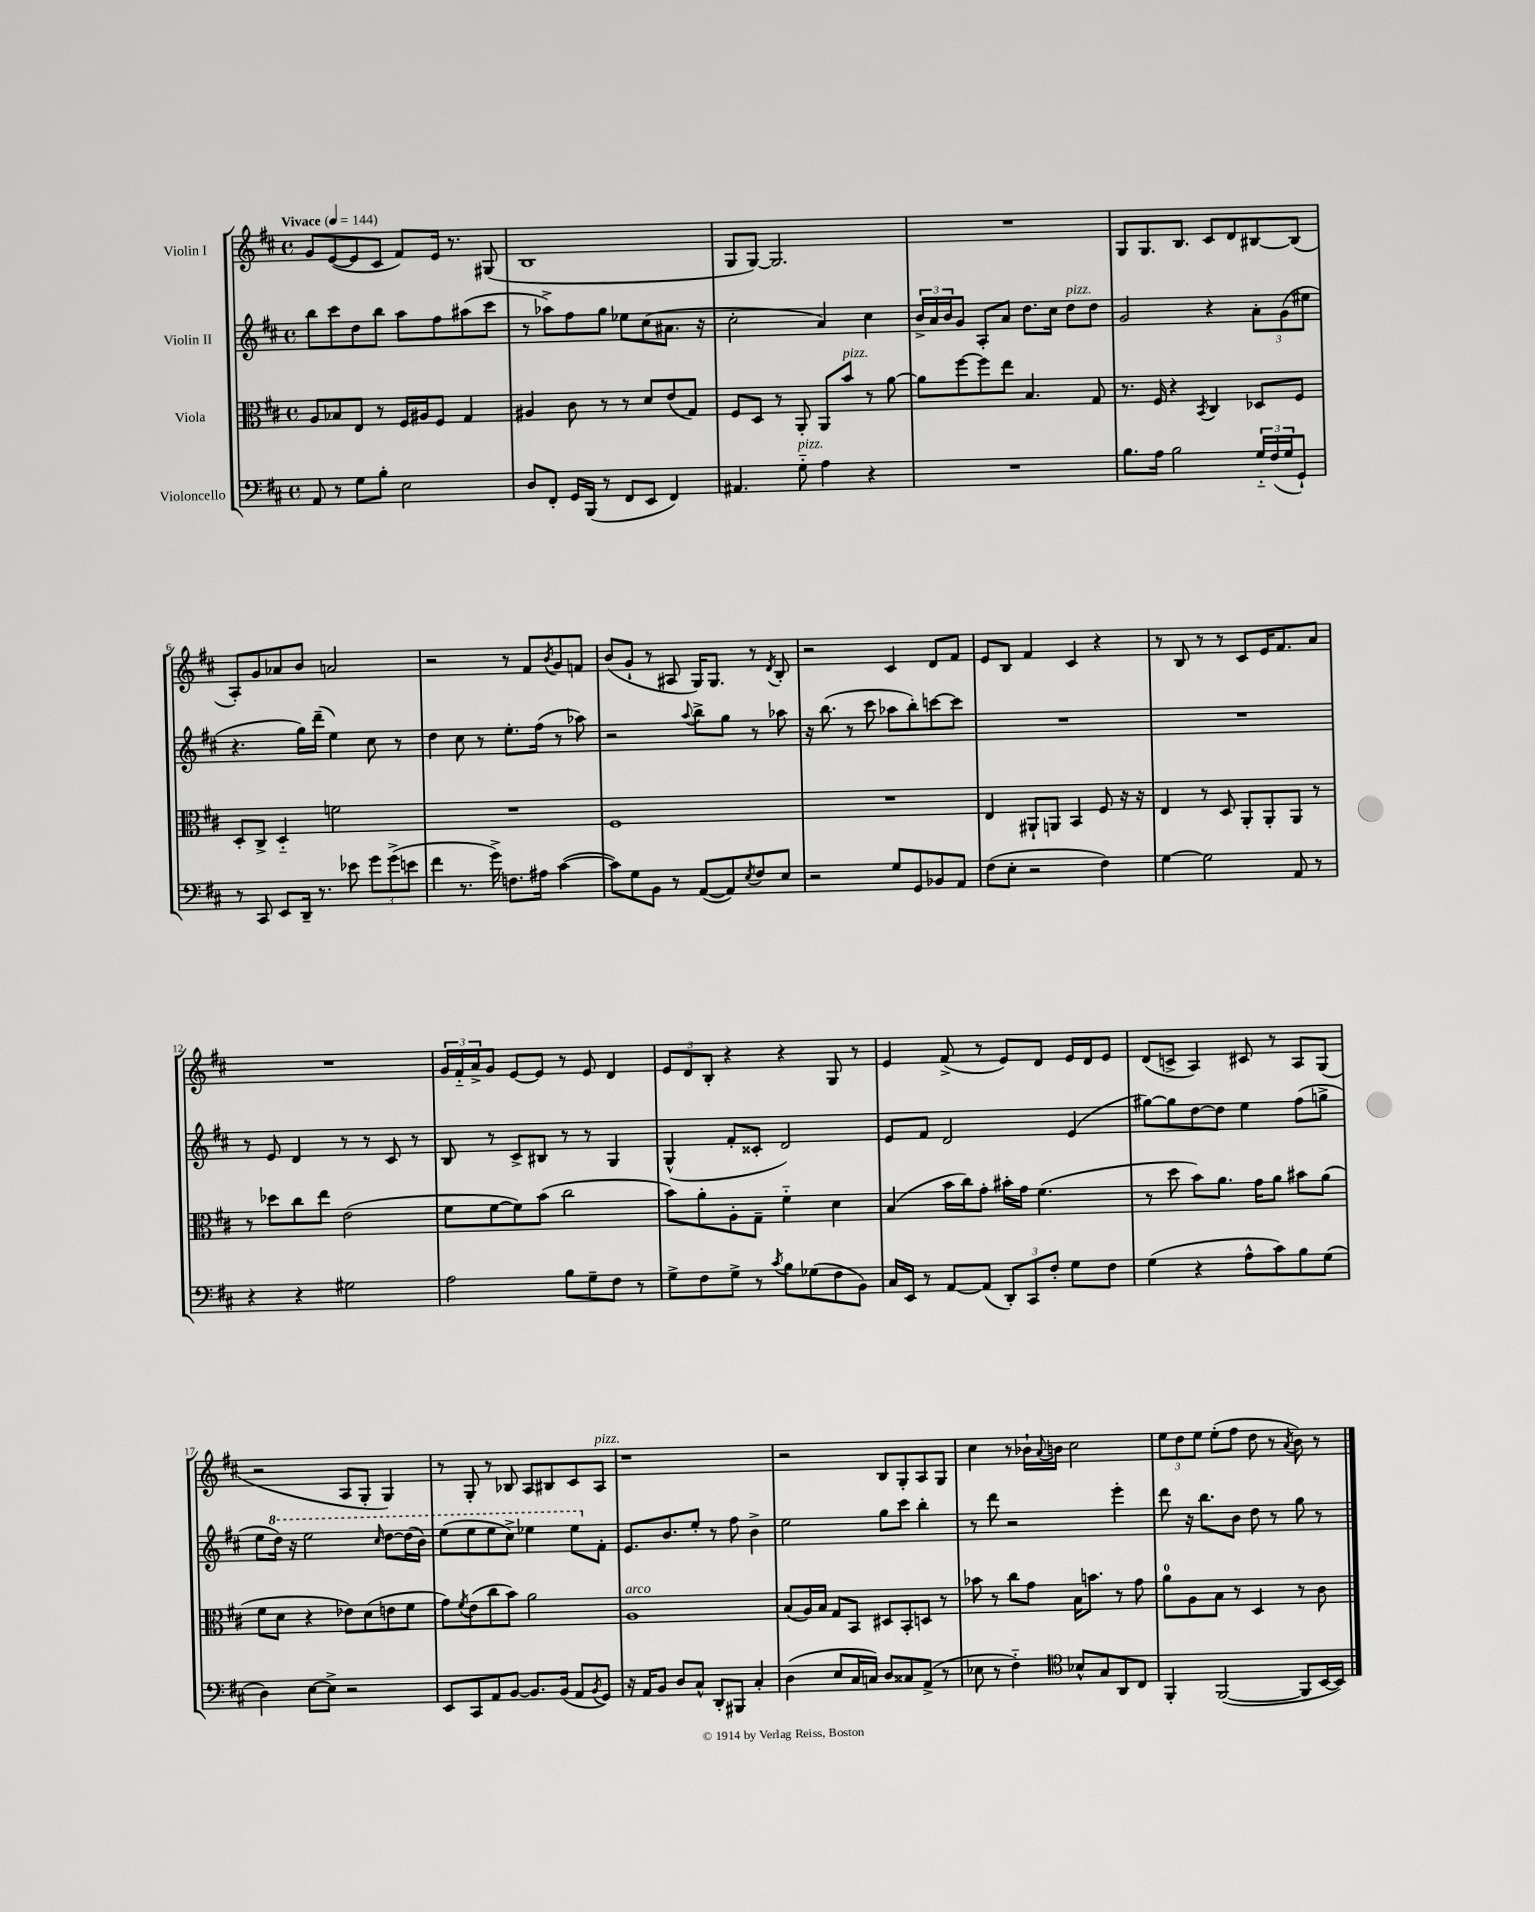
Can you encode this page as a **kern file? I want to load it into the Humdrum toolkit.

**kern	**kern	**kern	**kern
*part4	*part3	*part2	*part1
*staff4	*staff3	*staff2	*staff1
*I"Violoncello	*I"Viola	*I"Violin II	*I"Violin I
*clefF4	*clefC3	*clefG2	*clefG2
*k[f#c#]	*k[f#c#]	*k[f#c#]	*k[f#c#]
*M4/4	*M4/4	*M4/4	*M4/4
*met(c)	*met(c)	*met(c)	*met(c)
*MM144	*MM144	*MM144	*MM144
=1	=1	=1	=1
!	!	!	!LO:TX:a:B:t=Vivace
8AA/	8A/L	8bb\L	8g/L
8r	8B-X/	8ccc#\	([8e/
8G\L	8E/J	8dd\	8e/]
8B'\J	8r	8bb\J	8c#/J
2E\	16F#/LL	8aa\L	8f#/L)
.	16A#X/J	.	.
.	8F#/J	8ff#\	16e/Jk
.	.	.	8.r
.	4G/	(8aa#X\	.
.	.	8ccc#\J	(8G#X/
=2	=2	=2	=2
8D/L	4A#X/	8r	1B
8FF#'/J	.	8aa-X^\L)	.
16GG/LL	8c#\	8ff#\	.
(16BBB/JJ	.	.	.
8r	8r	8gg\J	.
8FF#/L	8r	8ee-X\L	.
8EE/J	8d/L	(8cc#\	.
4FF#/)	(8e/	8.a#X\J	.
.	8G/J)	.	.
.	.	16r	.
=3	=3	=3	=3
4.AA#X/	8F#/L	2cc#'\	8G/L
.	8D/J	.	[8G/J)
.	8r	.	2.G/]
!LO:TX:a:i:t=pizz.	!	!	!
8G\	8AA'/	.	.
4A\	8AA/L	4a/)	.
!	!LO:TX:a:i:t=pizz.	!	!
.	8b/J	.	.
4r	8r	4cc#\	.
.	[8a\	.	.
=4	=4	=4	=4
1r	8a\L]	24b^/LL	1r
.	.	24a/	.
.	.	24b/J	.
.	[8ff#\	8g/J	.
.	8ff#\]	8A'/L	.
.	8ee\J	8a/J	.
.	4.B/	8.dd\L	.
.	.	16cc#\Jk	.
!	!	!LO:TX:a:i:t=pizz.	!
.	.	8dd\L	.
.	8G/	8dd\J	.
=5	=5	=5	=5
8.B\L	8.r	2g/	8G/L
.	.	.	8.G/
16A\Jk	16F#/	.	.
2B\	4r	.	.
.	.	.	8.B/J
.	8qBB/	.	.
.	4C#/	4r	8c#/L
.	.	.	8d/
24G/LL	8D-X/L	12a'\L	[8B#X/
(24F#/	.	.	.
24G/J	.	(12g\	.
8GG`/J)	8F#/J	.	(8B#/J]
.	.	12ee#X\J	.
!!LO:LB:g=z
=6	=6	=6	=6
8r	8D'/L	4.r	8A'/L)
8CC#/	8C#^/J	.	8g/
8EE/L	4D/	.	8a-X/
16DD~/Jk	.	16gg\LL)	8b/J
8.r	.	(16ddd~\JJ	.
.	2fn\	4ee\)	2an/
8e-X\	.	.	.
12g\L	.	8cc#\	.
(12g^\	.	.	.
.	.	8r	.
12en\J	.	.	.
=7	=7	=7	=7
4f#\	1r	4dd\	2r
8.r	.	8cc#\	.
.	.	8r	.
16g^\)	.	.	.
8.Fn\L	.	8.ee'\L	8r
.	.	.	8f#/L
16A#X\Jk	.	(16ff#\Jk	.
.	.	.	8qb/
([4c#\	.	8r	8g/
.	.	8aa-X\)	8fn/J
=8	=8	=8	=8
8c#\L])	1F#	2r	(8b/L
8G\	.	.	8g`/J
8BB\J	.	.	8r
8r	.	.	8A#X/
.	.	8qqaa/	.
([8AA/L	.	8bb^\L	16G/KL)
.	.	.	8.G/J
8AA/])	.	8gg\J	.
8qE/	.	.	.
8F#/	.	8r	8r
.	.	.	8qd/
8E/J	.	8aa-X\	8B'/
=9	=9	=9	=9
2r	1r	16r	2r
.	.	(8.bb\	.
.	.	8r	.
.	.	8ccc#\	.
8G/L	.	8aa-X\L	4c#/
8GG/	.	8bb'\)	.
8BB-X/	.	[8cccn\	8d/L
8AA/J	.	8ccc\J]	8f#/J
=10	=10	=10	=10
(8F#\L	4E/	1r	8e/L
8E'\J	.	.	8B/J
2r	8AA#X`/L	.	4f#/
.	8AAn/J	.	.
.	4BB/	.	4c#/
4F#\)	8F#/	.	4r
.	16r	.	.
.	16r	.	.
=11	=11	=11	=11
[4G\	4E/	1r	8r
.	.	.	8B/
2G\]	8r	.	8r
.	8D/	.	8r
.	8AA'/L	.	8c#/L
.	8AA'/	.	16e/K
.	.	.	8.f#/
8AA/	8AA/J	.	.
8r	8r	.	8a/J
!!LO:LB:g=z
=12	=12	=12	=12
4r	8r	8r	1r
.	8dd-X\L	8e/	.
4r	8cc#\	4d/	.
.	8ee\J	.	.
2G#X\	(2e\	8r	.
.	.	8r	.
.	.	8c#/	.
.	.	8r	.
=13	=13	=13	=13
2A\	8f#\L	8B/	24g/LL
.	.	.	24f#/
.	.	.	24a^/J
.	[8f#\	8r	8g/J
.	8f#\])	8c#^/L	[8e/L
.	(8b\J	8B#X/J	8e/J]
8B\L	2cc#\	8r	8r
8G~\	.	8r	8e/
8F#\J	.	4G/	4d/
8r	.	.	.
=14	=14	=14	=14
8G^\L	8b\L)	(4G^^/	12e/L
.	.	.	12d/
8F#\	8a'\	.	.
.	.	.	12B'/J
8G^\J	8A'\	8f#'/L	4r
8r	8G~\J	8c##X'/J	.
8qc#/	.	.	.
8B\L	4f#\	2d/)	4r
(8G-X\	.	.	.
8F#\	4d\	.	8G/
8BB\J)	.	.	8r
=15	=15	=15	=15
16C#/LL	(4B/	8e/L	4e/
16EE/JJ	.	.	.
8r	.	8f#/J	.
[8AA/L	16b\LL	2d/	(8f#^/
.	16cc#\J)	.	.
(8AA/J]	8g'\J	.	8r
12DD'/L)	16b#X'\LL	.	8e/L)
.	16g\JJ	.	.
12CC#/	.	.	.
.	(4.f#\	.	8d/J
12F#'/J	.	.	.
8G\L	.	(4e/	16e/LL
.	.	.	16d/J
8F#\J	.	.	8e/J
=16	=16	=16	=16
(4G\	8r	[8gg#X\L)	(8d/L
.	8dd\	8gg#\]	8cn^/J
4r	8b\L)	[8dd\	4A/)
.	8.a\J	8dd\J]	.
8A^^\L	.	4ee\	8c#X/
.	16g\KL	.	.
8c#\)	8a\J	.	8r
8B\	8b#X\L	(8ff#\L	8A/L
(8G\J	(8a\J	8ggn^\J	(8G/J
!!LO:LB:g=z
=17	=17	=17	=17
4D\)	8f#\L	8ee\L	2r
*	*	*8va	*
.	8d\J	16ddd\Jk)	.
.	.	16r	.
[8E\L	4r	2eee\	.
8E^\J]	.	.	.
2r	8e-X\L)	.	8A/L
.	(8d\	.	8G'/J
.	.	16qqccc#/	.
.	8en\	[8ddd\L	4G/)
.	8f#\J	(16ddd\L]	.
.	.	16bb\JJ)	.
=18	=18	=18	=18
8EE/L	8g\L)	(8eee\L	8r
.	8qf#/	.	.
8CC#/	(8e\	8eee\	8G'/
8AA/	8cc#\	8eee\	8r
[8BB/J	8b\J)	8ccc#^\J)	8B-X/
8.BB/L]	2a\	4eee-X\	8A/L
.	.	.	8B#X/
(16BB/Jk	.	.	.
8AA/L	.	8eee-\L	8c#/
8qBB/	.	.	.
*	*	*X8va	*
!	!	!	!LO:TX:a:i:t=pizz.
8GG/J)	.	8f#'\J	8A/J
=19	=19	=19	=19
!	!LO:TX:a:i:t=arco	!	!
16r	1A	8.e/L	1r
16AA/KL	.	.	.
8BB/J	.	.	.
.	.	8.b/	.
8D/L	.	.	.
8C#^^/J	.	8ee'/J	.
8DD'/L	.	8r	.
8BBB#X/J	.	8ff#\	.
4C#'/	.	4b^\	.
=20	=20	=20	=20
(4D\	(8B/L	2ee\	2r
.	16A/L)	.	.
.	16B/JJ	.	.
8E/L	8G/L	.	.
16C#/L	8BB/J	.	.
16Cn/JJ)	.	.	.
8D/L	8D#X/L	8gg\L	8B/L
8C##X/	8BB'/	8ccc#\J	8G'/
(8AA^/J	8Dn/J	4bb'\	8A/
8r	8r	.	8G/J
=21	=21	=21	=21
8E-X\	8b-X\	8r	4cc#\
8r	8r	8ddd\	.
4F#\)	8cc#\L	2r	8r
.	8g\J	.	16b-X`\LL
.	.	.	8qqa/
.	.	.	16bn\JJ
*clefC4	*	*	*
8B-X^^/L	16B\KL	.	2cc#\
.	8.bn\J	.	.
8G/	.	.	.
8AA/	8r	4eee'\	.
8C#/J	8g\	.	.
=22	=22	=22	=22
4FF#'/	8a\L	8ddd\	12ee\L
.	.	.	12dd\
.	8A\	16r	.
.	.	.	12ee\J
.	.	8.bb\L	.
([2FF#/	8B\J	.	(8ee'\L
.	8r	8b\J	8ff#\J
.	4D/	8dd\	8dd\
.	.	8r	8r
.	.	.	8qa/
8FF#/L]	8r	8gg\	8b\)
[16BB/L	8c#\	8r	8r
16BB/JJ])	.	.	.
==	==	==	==
*-	*-	*-	*-
